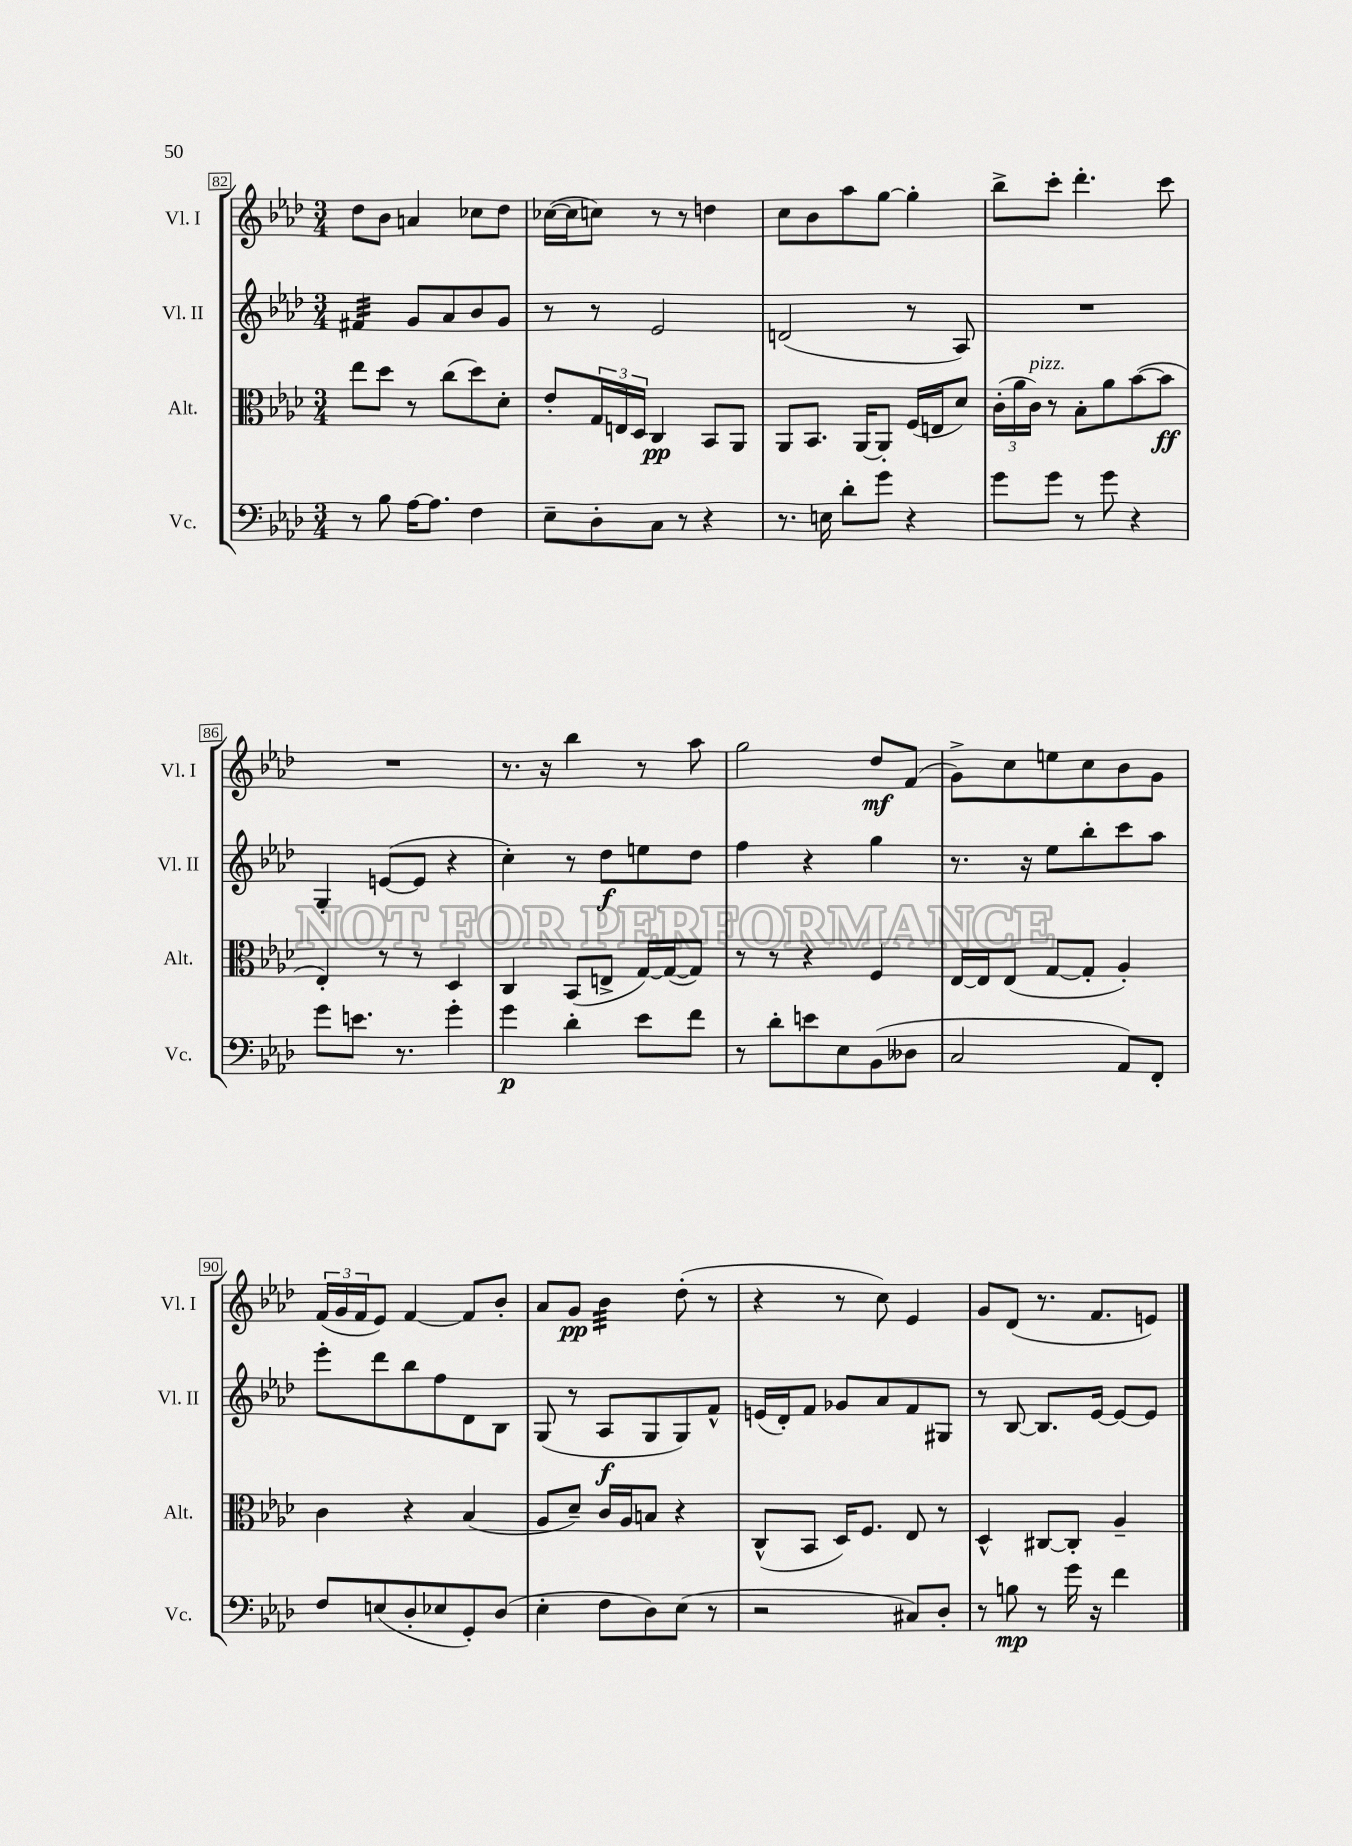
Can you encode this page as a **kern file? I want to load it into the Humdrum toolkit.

**kern	**kern	**kern	**kern
*staff4	*staff3	*staff2	*staff1
*clefF4	*clefC3	*clefG2	*clefG2
*k[b-e-a-d-]	*k[b-e-a-d-]	*k[b-e-a-d-]	*k[b-e-a-d-]
*M3/4	*M3/4	*M3/4	*M3/4
8r	8ee-	4f#	8dd-
8B-	8dd-	.	8b-
[16A-	8r	8g	4a
8.A-]	.	.	.
.	(8cc	8a-	.
4F	8dd-)	8b-	8cc-
.	8d-'	8g	8dd-
=	=	=	=
8E-~	8e-'	8r	([16cc-
.	.	.	16cc-]
8D-'	24G	8r	8cc)
.	24E	.	.
.	24D-	.	.
8C	4C	2e-	8r
8r	.	.	8r
4r	8BB-	.	4dd
.	8AA-	.	.
=	=	=	=
8.r	8AA-	(2d	8cc
.	8.BB-	.	8b-
16E	.	.	.
8d-'	.	.	8aa-
.	[16AA-	.	.
8g	8AA-']	.	[8gg
4r	(16F	8r	4gg']
.	16E	.	.
.	8d-)	8A-)	.
=	=	=	=
8g	(24c'	2.r	8bb-^
.	24a-	.	.
.	24c)	.	.
8g	8r	.	8ccc'
8r	8B-'	.	4.ddd-'
8g	8a-	.	.
4r	([8b-	.	.
.	8b-]	.	8ccc
=	=	=	=
8g	4E-')	4G'	2.r
8.e	.	.	.
.	8r	([8e	.
8.r	.	.	.
.	8r	8e]	.
4g'	4D-	4r	.
=	=	=	=
4g	4C	4cc')	8.r
.	.	.	16r
4d-'	(8BB-	8r	4bb-
.	8E^	8dd-	.
8e-	[16G)	8ee	8r
.	(16G_	.	.
8f	8G])	8dd-	8aa-
=	=	=	=
8r	8r	4ff	2gg
8d-'	8r	.	.
8e	4r	4r	.
8E-	.	.	.
(8BB-	4F	4gg	8dd-
8D--	.	.	(8f
=	=	=	=
2C	[16E-	8.r	8g^)
.	16E-]	.	.
.	(8E-	.	8cc
.	.	16r	.
.	[8G	8ee-	8ee
.	8G']	8bb-'	8cc
8AA-)	4A-')	8ccc	8b-
8FF'	.	8aa-	8g
=	=	=	=
8F	4c	8eee-'	(24f
.	.	.	24g
.	.	.	24f
(8E	.	8ddd-	8e-)
8D-'	4r	8bb-	[4f
8E-	.	8ff	.
8GG')	(4B-	8d-	8f]
(8D-	.	8B-	8b-'
=	=	=	=
4E-'	8A-	(8G	8a-
.	8d-~)	8r	8g
8F	16c	8A-	4b-
.	16A-	.	.
8D-)	8B	8G	.
(8E-	4r	8G)	(8dd-'
8r	.	8f^^	8r
=	=	=	=
2r	(8C^^	(16e	4r
.	.	16d-')	.
.	8BB-	8f	.
.	16D-)	8g-	8r
.	8.F	.	.
.	.	8a-	8cc)
8C#)	8E-	8f	4e-
8D-'	8r	8G#	.
=	=	=	=
8r	4D-^^	8r	8g
8B	.	[8B-	(8d-
8r	[8C#	8.B-]	8.r
16g	8C#']	.	.
16r	.	[16e-	8.f
4f	4A-~	8e-_	.
.	.	8e-]	8e)
==	==	==	==
*-	*-	*-	*-
